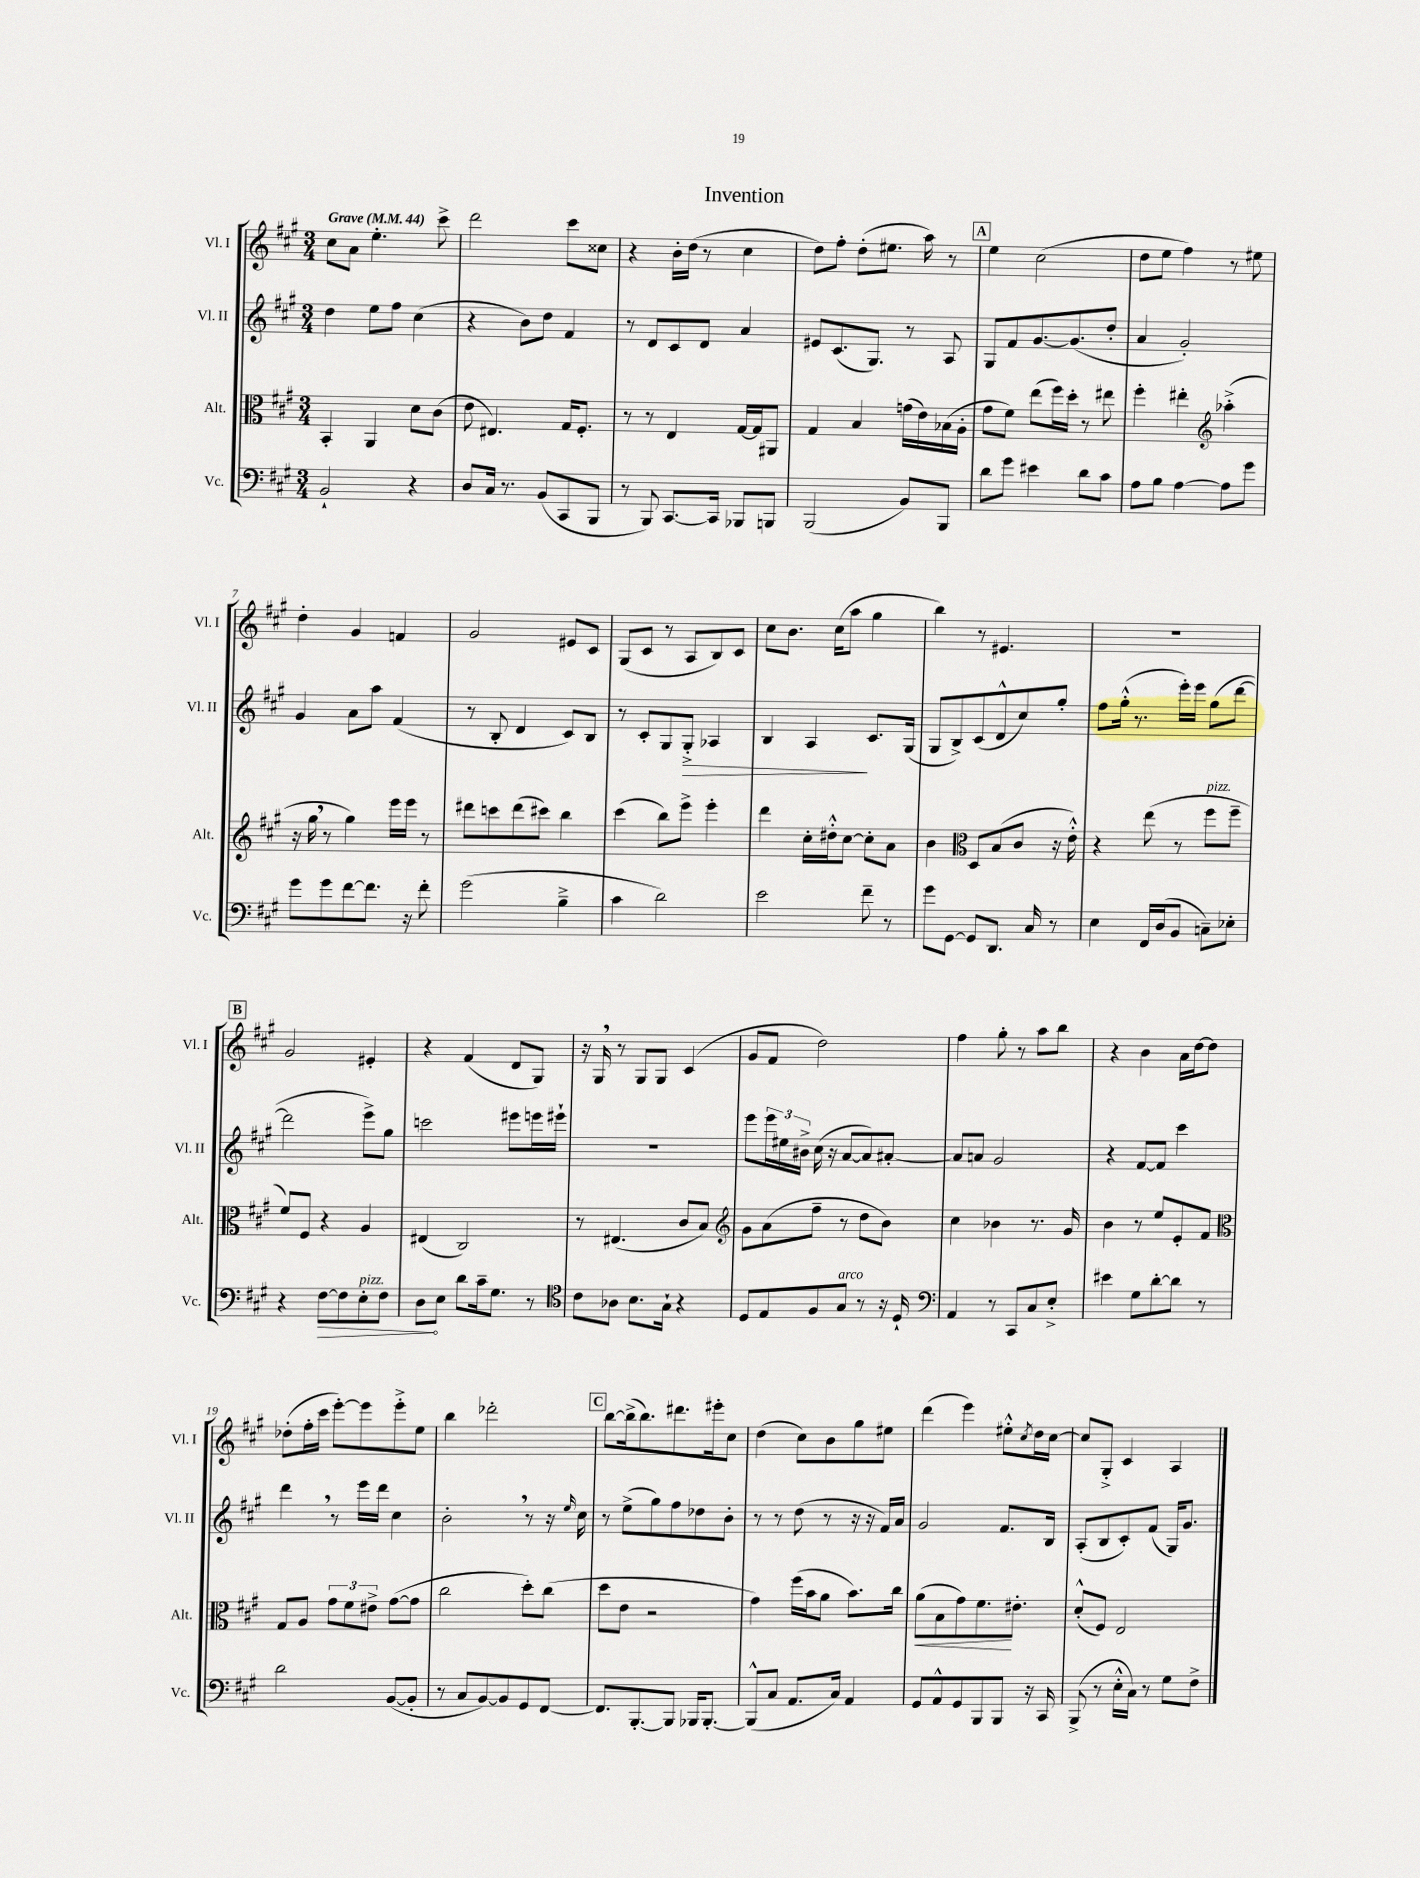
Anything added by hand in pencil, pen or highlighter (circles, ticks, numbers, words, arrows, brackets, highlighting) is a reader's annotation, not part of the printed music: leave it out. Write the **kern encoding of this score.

**kern	**kern	**kern	**kern
*staff4	*staff3	*staff2	*staff1
*clefF4	*clefC3	*clefG2	*clefG2
*k[f#c#g#]	*k[f#c#g#]	*k[f#c#g#]	*k[f#c#g#]
*M3/4	*M3/4	*M3/4	*M3/4
*MM44	*MM44	*MM44	*MM44
2BB`/	4BB'/	4dd\	8cc#\L
.	.	.	8a\J
.	4AA/	8ee\L	4.ee'\
.	.	8ff#\J	.
4r	8d\L	(4cc#\	.
.	(8c#\J	.	8ccc#^\
=	=	=	=
8D/L	8e\	4r	2ddd\
16C#/Jk	4.E#/)	.	.
8.r	.	.	.
.	.	8b\L)	.
(8BB/L	.	8dd\J	.
8CC#/	16G#/LK	4f#/	8ccc#\L
.	8.F#'/J	.	.
8BBB/J	.	.	8cc##\J
=	=	=	=
8r	8r	8r	4r
8BBB/)	8r	8d/L	.
[8.CC#/L	4E/	8c#/	16b'\LL
.	.	.	(16dd\JJ
.	.	8d/J	8r
16CC#/]Jk	.	.	.
8BBB-/L	[16G#/LL	4a/	4cc#\
.	16G#/]J	.	.
8BBB/J	8AA#/J	.	.
=	=	=	=
(2BBB/	4G#/	8e#/L	8dd\L)
.	.	(8.c#/	8ff#'\J
.	4B/	.	(8dd'\L
.	.	8.G#/J)	.
.	.	.	8.ee#\J
8BB/L)	(16g\LL	8r	.
.	16e\)	.	16aa\)
8BBB/J	(16B-\	8A/	8r
.	16A'\JJ	.	.
=	=	=	=
8d\L	8g#\L	8G#/L	4ee\
8g#\J	8f#\J)	8f#/	.
4e#\	(8ee\L	[8.g#/	(2cc#\
.	16ff#\L)	.	.
.	16dd'\JJ	(8.g#/]	.
8d\L	8r	.	.
8c#\J	8ee#\	8dd'/J	.
=	=	=	=
8A\L	4ff#'\	4a/	8dd\L
8B\J	.	.	8ee\J
[4A\	4ee#'\	2g#'/)	4ff#\)
*	*clefG2	*	*
8A\]L	(4aa-'^\	.	8r
8g#\J	.	.	8ee#\
=	=	=	=
8g#\L	16r	4g#/	4dd'\
.	16gg#\	.	.
8g#\	8r	.	.
[8f#\	4gg#\)	8a\L	4g#/
8.f#\]J	.	8aa\J	.
.	16eee\LL	(4f#/	4f/
16r	16eee\JJ	.	.
8f#'\	8r	.	.
=	=	=	=
(2g#\	8ddd#\L	8r	2g#/
.	8ccc\	8B'/	.
.	(8ddd#\	4d/	.
.	8ccc#\J)	.	.
4B~^\	4bb\	8c#/L)	8e#/L
.	.	8B/J	8c#/J
=	=	=	=
4c#\	(4ccc#\	8r	(8G#/L
.	.	8c#'/L	8c#/J
2d\)	8bb\L)	8G#/	8r
.	8eee^\J	8G#'^/J	8A/L
.	4eee'\	4A-/	8B/)
.	.	.	8c#/J
=	=	=	=
2e\	4ddd\	4B/	8cc#\L
.	.	.	8.b\J
.	16cc#'\LL	4A/	.
.	16dd#'^^\J	.	(16cc#\LK
.	[8cc#\J	.	8aa\J
8f#~\	8cc#'\]L	8.c#/L	4gg#\
8r	8a\J	.	.
.	.	(16G#/Jk	.
=	=	=	=
8g#\L	4b\	8G#/L	4bb\)
[8GG#\J	.	8B^/)	.
*	*clefC3	*	*
8GG#/]L	8D/L	(8c#/	8r
8.DD/J	(8B/	8d^^/	4.e#/
.	8c#/J	8cc#/)	.
16C#/	.	.	.
8r	16r	8gg#'/J	.
.	16e'^^\)	.	.
=	=	=	=
4E\	4r	8ff#\L	2.r
.	.	(16gg#'^^\Jk	.
.	.	8.r	.
16FF#/LL	(8ee\	.	.
(16D/J	.	.	.
8BB/J	8r	16eee'\LL)	.
.	.	16eee\JJ	.
8C~\L)	8ff#\L	(8gg#\L	.
8E-'\J	8ff#~\J	[8ddd\J	.
=	=	=	=
4r	8f#/L)	2ddd\]	2g#/
.	8F#/J	.	.
[8F#\L	4r	.	.
8F#\]	.	.	.
8E'\	4A/	8eee^\L)	4e#'/
8F#\J	.	8gg#\J	.
=	=	=	=
8D\L	(4E#/	2ccc\	4r
8E\J	.	.	.
8d\L	2C#/)	.	(4f#/
16c#~\k	.	.	.
8.G#\J	.	.	.
.	.	8eee#\L	8d/L
8r	.	16eee\L	8G#/J)
.	.	16eee#`\JJ	.
=	=	=	=
*clefC4	*	*	*
8c#\L	8r	2.r	16r
.	.	.	16G#/
8A-\J	(4.E#/	.	8r
8.B\L	.	.	8G#/L
.	.	.	8G#/J
16G#`\Jk	.	.	.
4r	8c#/L	.	(4c#/
.	8B/J)	.	.
=	=	=	=
*	*clefG2	*	*
8D/L	8g#\L	8eee\L	8g#/L
8E/	(8a\	24eee\L	8f#/J
.	.	24ee#\	.
.	.	24b#^\JJ	.
8F#/	8ff#~\J	(16cc#\	2dd\)
.	.	16r	.
8G#/J	8r	[8a/L	.
8r	8dd\L	8a/])	.
16r	8b\J)	[8a#'/J	.
16D`/	.	.	.
=	=	=	=
*clefF4	*	*	*
4AA/	4cc#\	8a#/]L	4ff#\
.	.	8a/J	.
8r	4b-\	2g#/	8gg#'\
8CC#/L	.	.	8r
8C#/	8.r	.	8aa\L
8E'^/J	.	.	8bb\J
.	16g#/	.	.
=	=	=	=
4e#\	4b\	4r	4r
8G#\L	8r	[8f#/L	4b\
[8d'\	8ee/L	8f#/]J	.
8d\]J	8e'/	4ccc#\	16a\LL
.	.	.	[16dd\J
8r	8f#/J	.	8dd\]J
=	=	=	=
*	*clefC3	*	*
2d\	8G#/L	4ddd\	(8dd-'\L
.	8A/J	.	16ff#'\L
.	.	.	16ccc#\JJ
.	12g#\L	8r	[8eee'\L)
.	12f#\	.	.
.	.	16eee\LL	8eee\]
.	12e#^\J	.	.
.	.	16ddd\JJ	.
([8BB/L	([8g#\L	4cc#\	8eee'^\
8BB'/]J	8g#\]J	.	8ee\J
=	=	=	=
8r	2cc#\	2b'\	4bb\
8C#/L	.	.	.
[8BB/)	.	.	2ddd-'\
8BB/]	.	.	.
8GG#/	8dd'\L)	8r	.
[8FF#/J	(8cc#\J	16r	.
.	.	16qqee/	.
.	.	16cc#\	.
=	=	=	=
8.FF#/]L	8dd\L	8r	[8bb\L
.	8e\J	(8ee^\L	(16bb^\]k
[8.BBB'/	.	.	8.bb\)
.	2r	8gg#\)	.
8BBB/]J	.	8ff#\	8.ddd#\
16BBB-/LK	.	8dd-\	.
[8.BBB-'/J	.	.	16eee#'\k
.	.	8b'\J	8cc#\J
=	=	=	=
(8BBB-^^/]L	4g#\)	8r	(4dd\
8C#/J	.	8r	.
8.AA/L	(16ff#\LL	(8dd\	8cc#\L)
.	16b\J	.	.
.	8a\J	8r	8b\
16C#/Jk)	.	.	.
4AA/	8.b\L)	16r	8gg#\
.	.	16r	.
.	.	16f#/LL)	8ee#\J
.	16cc#\Jk	16a/JJ	.
=	=	=	=
8GG#/L	(8a\L	2g#/	(4ddd\
8AA^^/	8B\	.	.
8GG#/	8g#\)	.	4eee\)
8BBB/	8.f#\	.	.
8BBB/J	.	8.f#/L	8ee#'^^\L
.	8.e#'\J	.	.
.	.	.	8qcc#/
16r	.	.	16dd\L
16CC#/	.	16B/Jk	[16cc#\JJ
=	=	=	=
(8BBB^/	(8d'^^/L	(8A'/L	8cc#/]L
8r	8F#/J)	8B/	8G#'^/J
16E'^^\LL	2E/	8c#'/)	4c#/
16C#\JJ)	.	.	.
8r	.	(8f#/J	.
8G#\L	.	16G#/LK)	4A/
.	.	8.g#/J	.
8F#^\J	.	.	.
==	==	==	==
*-	*-	*-	*-
